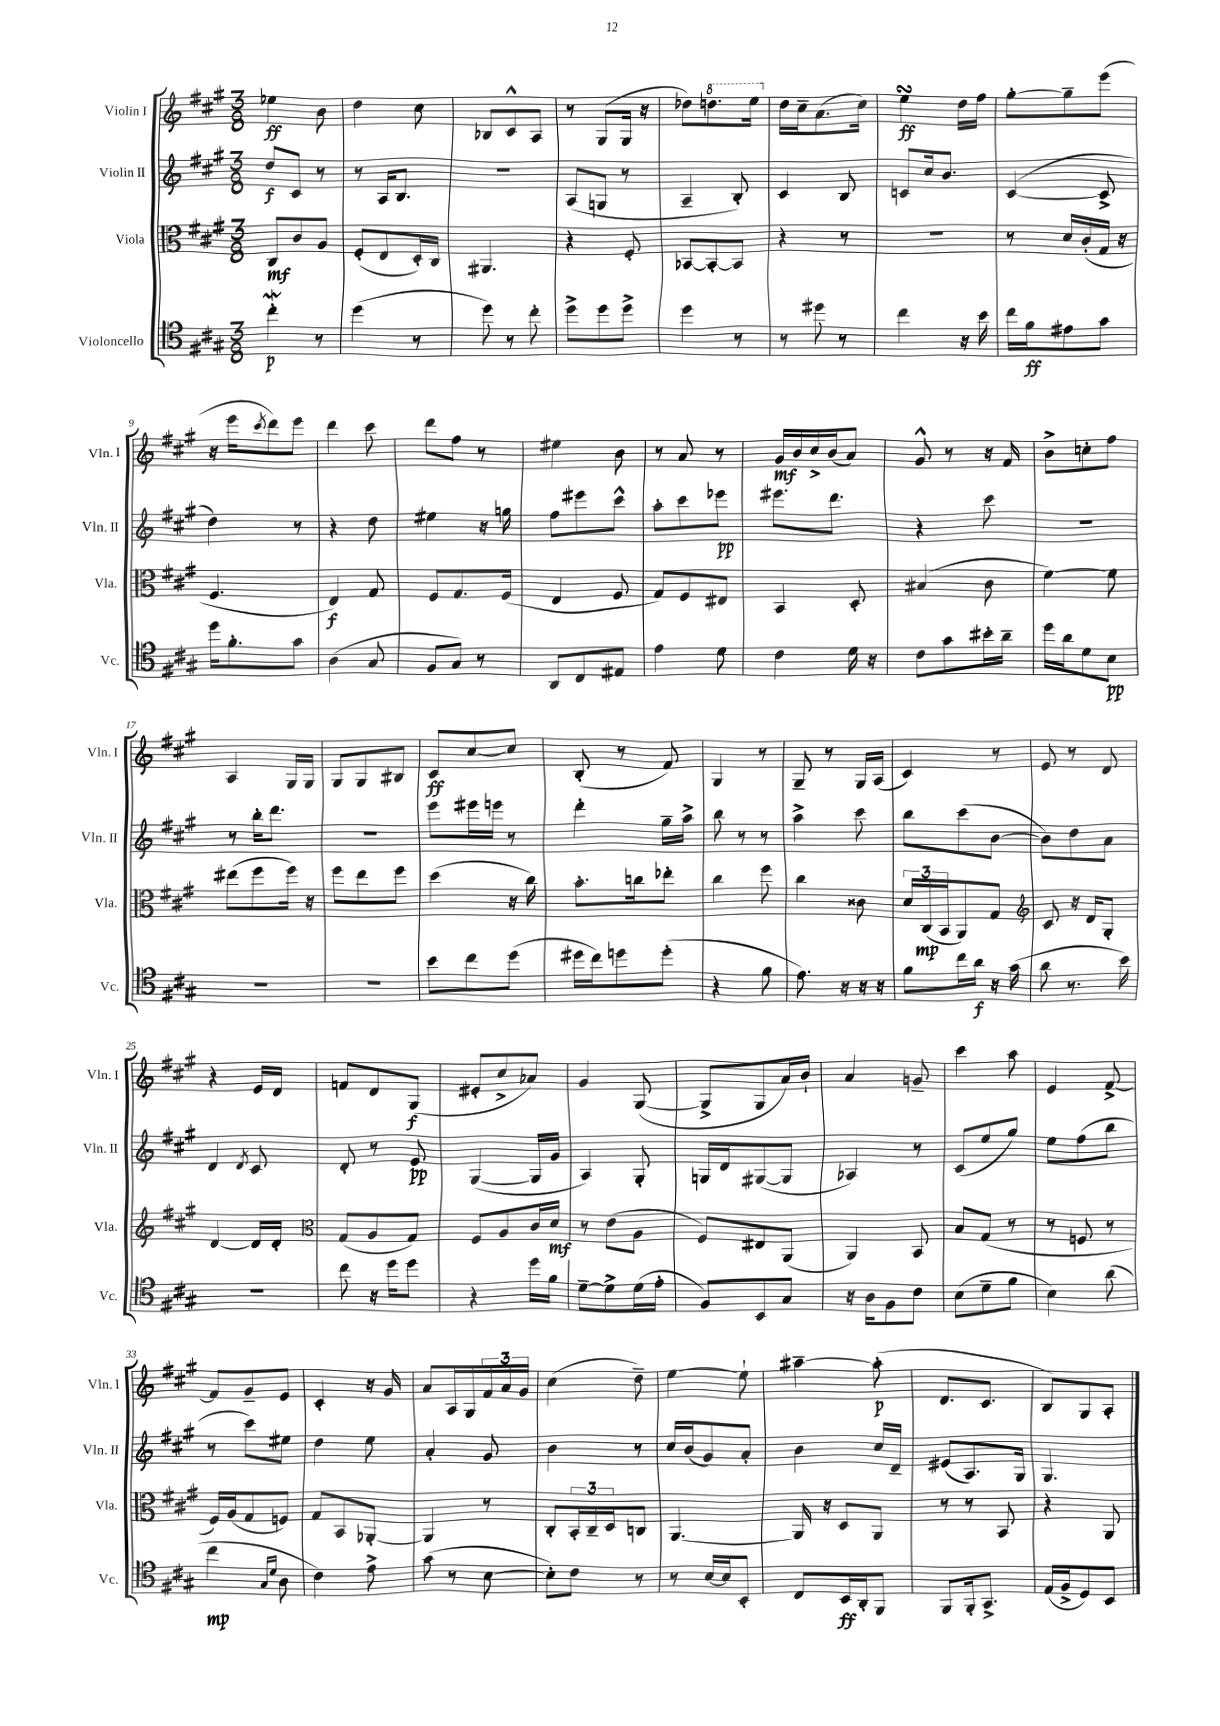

**kern	**kern	**kern	**kern
*staff4	*staff3	*staff2	*staff1
*clefC4	*clefC3	*clefG2	*clefG2
*k[f#c#g#]	*k[f#c#g#]	*k[f#c#g#]	*k[f#c#g#]
*M3/8	*M3/8	*M3/8	*M3/8
4cc#'	8C#	8dd	4ee-
.	8c#	8c#	.
8r	8A	8r	8b
=	=	=	=
(4dd	(8F#'	8r	4dd
.	8E	16A	.
.	.	8.B	.
8r	16D')	.	8cc#
.	16C#	.	.
=	=	=	=
8dd)	4.AA#	4.r	8B-
8r	.	.	8c#^^
8cc#'	.	.	8A
=	=	=	=
8dd^	4r	(8A	8r
8dd	.	8G	(8G#
8dd^	8F#'	8r	16G#
.	.	.	16r
=	=	=	=
4dd	[8BB-	4A~	8dd-)
.	8BB-'_	.	8.ddd
8r	8BB-]	8B')	.
.	.	.	16eee
=	=	=	=
8r	4r	4c#	16dd
.	.	.	16cc#~
8dd#	.	.	(8.a
8r	8r	8B	.
.	.	.	16cc#)
=	=	=	=
4cc#	4.r	8c	4ee
.	.	16cc#	.
.	.	8.b	.
16r	.	.	16dd
16b	.	.	16ff#
=	=	=	=
16cc#	8r	([4c#	[8gg#'
16f#	.	.	.
8e#	16d	.	8gg#~]
.	(16c#'	.	.
8g#	16G#	8c#^]	(8eee
.	16r	.	.
=	=	=	=
16dd	4.F#	4dd)	16r
8.f#'	.	.	16eee
.	.	.	8qccc#
.	.	.	8ddd)
8g#	.	8r	8eee
=	=	=	=
(4A	4E)	4r	4ddd
8G#	8G#	8dd	8ccc#
=	=	=	=
8F#	8F#	4ee#	8ddd
8G#)	8.G#	.	8ff#
8r	.	16r	8r
.	(16F#	16gg	.
=	=	=	=
8AA	4E	8ff#	4ee#
8C#	.	8eee#	.
8E#	8F#	8ccc#^^	8b
=	=	=	=
4e	8G#)	8aa'	8r
.	8F#	8ccc#	8a
8d	8E#	8eee-	8r
=	=	=	=
4c#	4BB	8.eee#	16g#
.	.	.	16b
.	.	.	16cc#^
.	.	8.ddd	(16b
16d	8D'	.	8a)
16r	.	.	.
=	=	=	=
8c#	(4B#	4r	8g#^^
8g#	.	.	8r
16b#'	8c#	8ccc#	16r
16a~	.	.	16f#
=	=	=	=
16dd	[4f#)	4.r	8b^
16a	.	.	.
8d	.	.	8cc'
8B	8f#]	.	8ff#
=	=	=	=
4.r	(8ee#	8r	4A
.	8ff#	16bb'	.
.	.	8.ddd	.
.	16ff#)	.	16G#
.	16r	.	16G#
=	=	=	=
4.r	8ff#	4.r	8G#
.	8ee	.	8G#
.	8ff#	.	8B#
=	=	=	=
8b	(4dd	8eee	8c#
8cc#	.	16eee#	[8cc#
.	.	16eee	.
(8dd	16r	8r	8cc#]
.	16cc#)	.	.
=	=	=	=
16dd#	8.b'	4ddd'	(8B'
16cc#)	.	.	.
8dd	.	.	8r
.	16cc	.	.
(8dd'	8ee-'	16gg#~	8f#)
.	.	16aa^	.
=	=	=	=
4r	4cc#	8bb	4G#
.	.	8r	.
8f#	8ff#	8r	8r
=	=	=	=
8.e)	4cc#	4aa^	8G#~
.	.	.	8r
16r	.	.	.
16r	8c##	8ccc#	16G#
16r	.	.	(16A
=	=	=	=
8f#	24d	8bb	4c#)
.	(24C#	.	.
.	24BB	.	.
16cc#	8AA)	(8ccc#	.
16a	.	.	.
16r	8G#	[8b	8r
(16g#	.	.	.
=	=	=	=
*	*clefG2	*	*
8a	8c#	8b])	8e
8.r	16r	8dd	8r
.	16d	.	.
.	8G#'	8a	8d
16b)	.	.	.
=	=	=	=
4.r	[4d	4d	4r
.	.	8qd	.
.	16d]	8c#	16e
.	16d'	.	16d
=	=	=	=
*	*clefC3	*	*
8cc#	(8G#	8d'	8f
16r	8A	8r	8d
16dd	.	.	.
8dd	8G#)	8e	(8G#
=	=	=	=
4r	8F#	([4G#	8e#'
.	8A	.	8cc#^
16dd	16c#	16G#]	8a-)
16f#	16d	16g#	.
=	=	=	=
[8d~	8r	4A)	4g#
8d^]	(8e	.	.
(16d	8A	8G#'	([8G#
16e'	.	.	.
=	=	=	=
8F#)	8F#)	16G	8G#^]
.	.	16d	.
8BB	8E#	([8G#	8G#
8G#	(8AA	8G#]	16a)
.	.	.	16b`
=	=	=	=
16r	4AA)	4A-)	4a
16A	.	.	.
8F#	.	.	.
8c#	8BB	8r	8g~
=	=	=	=
(8B	8B	(8c#	4ccc#
8d~	(8G#	8ee	.
8f#	8r	8gg#)	8aa
=	=	=	=
4B)	8r	8ee	4e
.	8F	(8ff#	.
(8a	8r	8bb	[8f#^
=	=	=	=
4cc#	16F#)	8r	8f#]
.	(16A	.	.
.	8G#	8ccc#)	8g#~
16qqG#	.	.	.
16qqd	.	.	.
8A	8F)	8ee#	8e
=	=	=	=
4c#)	8G#	4dd	4c#'
.	8BB	.	.
8e^	[8AA-'	8ee	16r
.	.	.	16g#
=	=	=	=
(8g#	4AA-]	4a'	8a
8r	.	.	16A
.	.	.	16G#
[8B	8r	8g#	24f#
.	.	.	24a
.	.	.	24g#
=	=	=	=
8B'])	8C#'	4b	(4cc#
8c#	24BB'	.	.
.	24C#~	.	.
.	24D	.	.
8r	8C	8r	8dd~)
=	=	=	=
8r	[4.AA	16cc#	[4ee
.	.	(16b	.
[16B	.	8g#)	.
16B]	.	.	.
8BB'	.	8a'	8ee`]
=	=	=	=
8C#	16AA]	4b	[4aa#~
.	16r	.	.
16BB	8D	.	.
16AA'	.	.	.
8FF#	8AA	16cc#	(8aa#']
.	.	16d~	.
=	=	=	=
8FF#	8r	(8e#	8.d
16FF#'	8r	8.A)	.
8.GG#^	.	.	8.c#
.	8BB	.	.
.	.	16G#	.
=	=	=	=
(16E	4r	4.G#	8B)
16F#^	.	.	.
8D)	.	.	8G#
8BB	8AA	.	8A'
==	==	==	==
*-	*-	*-	*-
